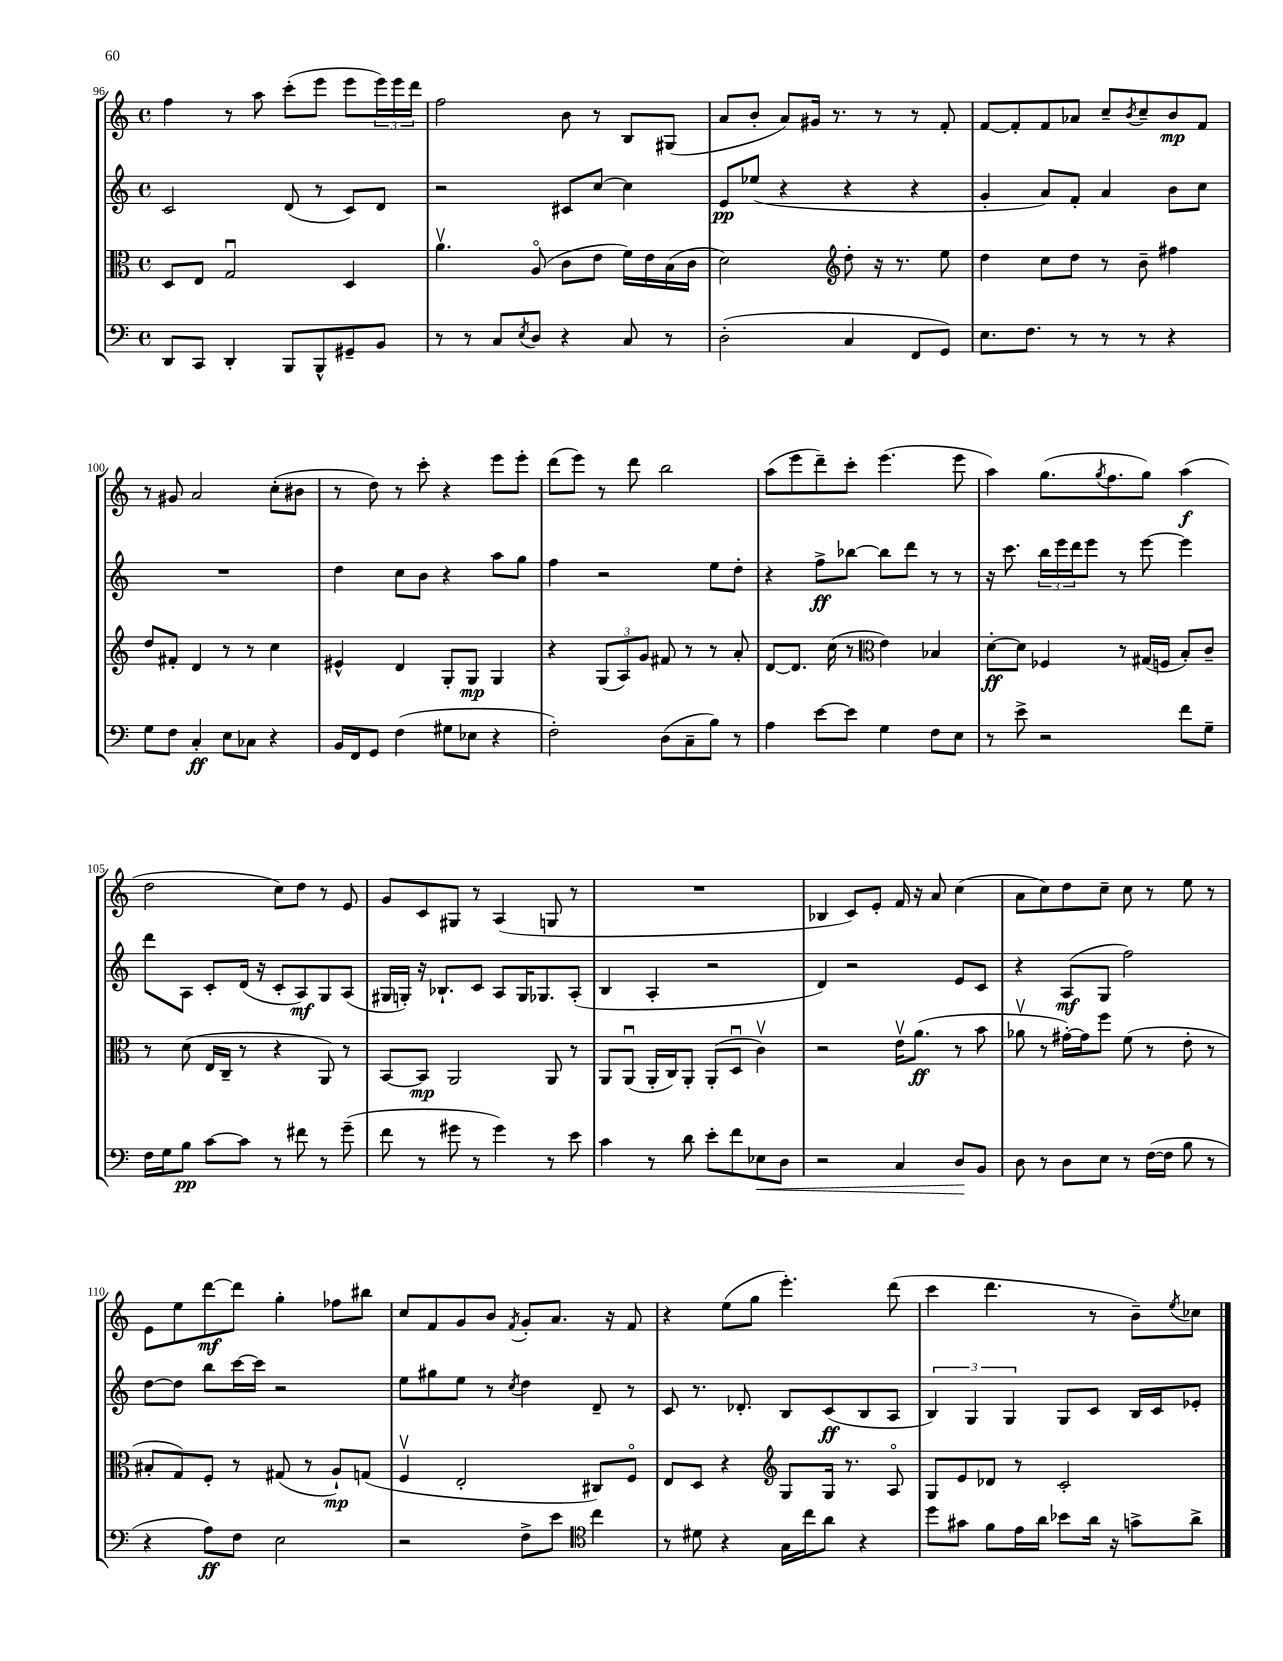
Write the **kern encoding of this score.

**kern	**kern	**kern	**kern
*staff4	*staff3	*staff2	*staff1
*clefF4	*clefC3	*clefG2	*clefG2
*k[]	*k[]	*k[]	*k[]
*M4/4	*M4/4	*M4/4	*M4/4
*met(c)	*met(c)	*met(c)	*met(c)
8DD/L	8D/L	2c/	4ff\
8CC/J	8E/J	.	.
4DD'/	2Gu/	.	8r
.	.	.	8aa\
8BBB/L	.	(8d/	(8ccc'\L
8BBB^^/	.	8r	8eee\J
8GG#~/	4D/	8c/L)	8eee\L
8BB/J	.	8d/J	24eee\L)
.	.	.	24eee\
.	.	.	24ddd\JJ
=	=	=	=
8r	4.av\	2r	2ff\
8r	.	.	.
8C/L	.	.	.
8qE/	.	.	.
8D/J	(8Ao/	.	.
4r	8c\L	8c#/L	8b\
.	8e\J	[8cc/J	8r
8C/	16f\LL)	4cc\]	8B/L
.	16e\	.	.
8r	(16B\	.	(8G#/J
.	16c\JJ	.	.
=	=	=	=
(2D'\	2d\)	8e/L	8a/L
.	.	(8ee-/J	8b'/J
.	.	4r	8a/L)
.	.	.	16g#/Jk
.	.	.	8.r
*	*clefG2	*	*
4C/	8dd'\	4r	.
.	16r	.	8r
.	8.r	.	.
8FF/L	.	4r	8r
8GG/J)	8ee\	.	8f'/
=	=	=	=
8.E\L	4dd\	4g'/	[8f/L
.	.	.	8f'/]
8.F\J	.	.	.
.	8cc\L	8a/L)	8f/
8r	8dd\J	8f'/J	8a-/J
8r	8r	4a/	8cc~/L
.	.	.	8qb/
8r	8b~\	.	8cc~/
4r	4ff#\	8b\L	8b/
.	.	8cc\J	8f/J
=	=	=	=
8G\L	8dd/L	1r	8r
8F\J	8f#'/J	.	8g#/
4C'/	4d/	.	2a/
8E\L	8r	.	.
8C-\J	8r	.	.
4r	4cc\	.	(8cc'\L
.	.	.	8b#\J
=	=	=	=
16BB/LL	4e#^^/	4dd\	8r
16FF/J	.	.	.
8GG/J	.	.	8dd\)
(4F\	4d/	8cc\L	8r
.	.	8b\J	8ccc'\
8G#\L	8G'/L	4r	4r
8E-\J	8G/J	.	.
4r	4G/	8aa\L	8eee\L
.	.	8gg\J	8eee'\J
=	=	=	=
2F'\)	4r	4ff\	(8ddd\L
.	.	.	8eee\J)
.	(12G/L	2r	8r
.	12A/)	.	.
.	.	.	8ddd\
.	12g/J	.	.
(8D\L	8f#/	.	2bb\
8C~\	8r	.	.
8B\J)	8r	8ee\L	.
8r	8a'/	8dd'\J	.
=	=	=	=
4A\	[8d/L	4r	(8aa\L
.	8.d/]J	.	8eee\
[8e\L	.	8ff^\L	8ddd~\)
.	(16cc\	.	.
8e\]J	8r	[8bb-\J	8ccc'\J
*	*clefC3	*	*
4G\	4e\)	8bb-\]L	(4.eee\
.	.	8ddd\J	.
8F\L	4B-/	8r	.
8E\J	.	8r	8eee\
=	=	=	=
8r	[8d'\L	16r	4aa\)
.	.	8.ccc\	.
8e^\	8d\]J	.	.
2r	4F-/	24bb\LL	(8.gg\L
.	.	24eee\	.
.	.	24ddd\J	.
.	.	8eee\J	.
.	.	.	8qgg/
.	.	.	8.ff\
.	8r	8r	.
.	(16G#/LL	[8eee\	8gg\J)
.	16F/JJ	.	.
8f\L	8B'/L)	4eee\]	(4aa\
8G~\J	8c~/J	.	.
=	=	=	=
16F\LL	8r	8ddd\L	2dd\
16G\J	.	.	.
8B\J	(8d\	8A\J	.
[8c\L	16E/LL	8c'/L	.
.	16C~/JJ	.	.
8c\]J	8r	(16d/Jk	.
.	.	16r	.
8r	4r	8c'/L	8cc\L)
8f#\	.	8A/)	8dd\J
8r	8AA/)	8G/	8r
(8g~\	8r	(8A/J	8e/
=	=	=	=
8f\	[8BB/L	16G#/LL	8g/L
.	.	16G'/JJ)	.
8r	8BB/]J	16r	8c/
.	.	8.B-`/L	.
8g#\	2AA/	.	8G#/J
8r	.	8c/J	8r
4g#\)	.	8A/L	(4A/
.	.	16G/K	.
.	.	8.G-/	.
8r	8AA/	.	8G/
8e\	8r	(8A'/J	8r
=	=	=	=
4c\	8AA/L	4B/	1r
.	(8AAu/J	.	.
8r	16AA'/LL	4A'/	.
.	16C/J)	.	.
8d\	8AA'/J	.	.
8e'\L	(8AA'/L	2r	.
8f\	8Du/J	.	.
8E-\	4cv\)	.	.
8D\J	.	.	.
=	=	=	=
2r	2r	4d/)	4B-/
.	.	2r	8c/L)
.	.	.	8e'/J
4C/	16ev\LK	.	16f/
.	(8.a\J	.	16r
.	.	.	8a/
8D/L	8r	8e/L	(4cc\
8BB/J	8b\	8c/J	.
=	=	=	=
8D\	8a-v\	4r	8a\L
8r	8r	.	8cc\)
8D\L	[16g#'\LL)	(8A/L	8dd\
.	16g#\]J	.	.
8E\J	8ff\J	8G/J	8cc~\J
8r	(8f\	2ff\)	8cc\
([16F\LL	8r	.	8r
16F\]JJ	.	.	.
8B\	8e'\	.	8ee\
8r	8r	.	8r
=	=	=	=
4r	8B#'/L	[8dd\L	8e\L
.	8G/)	8dd\]J	8ee\
8A\L)	8F'/J	8bb\L	[8ddd\
8F\J	8r	[16ccc\L	8ddd\]J
.	.	16ccc\]JJ	.
2E\	(8G#/	2r	4gg'\
.	8r	.	.
.	8A`/L)	.	8ff-\L
.	(8G/J	.	8bb#\J
=	=	=	=
2r	4Fv/	8ee\L	8cc/L
.	.	8gg#\	8f/
.	2E'/	8ee\J	8g/
.	.	8r	8b/J
.	.	8qcc/	8qf/
8F^\L	.	4dd\	8g'/L
8e\J	.	.	8.a/J
*clefC4	*	*	*
4cc\	8C#/L)	8d~/	.
.	.	.	16r
.	8Fo/J	8r	8f/
=	=	=	=
8r	8E/L	8c/	4r
8d#\	8D/J	8.r	.
4r	4r	.	(8ee\L
.	.	8.d-'/	.
.	.	.	8gg\J
*	*clefG2	*	*
16G\LL	8G/L	8B/L	4.eee'\)
16cc\J	.	.	.
8a\J	16G/Jk	(8c/	.
.	8.r	.	.
4r	.	8B/	.
.	8Ao/	8A/J	(8ddd\
=	=	=	=
8dd\L	8G/L	6B/)	4ccc\
8g#\J	8e/	.	.
.	.	6G/	.
8f\L	8d-/J	.	4.ddd\
.	.	6G/	.
16e\L	8r	.	.
16a\JJ	.	.	.
8b-\L	2c'/	8G/L	.
16a\Jk	.	8c/J	8r
16r	.	.	.
8g^\L	.	16B/LL	8b~\L)
.	.	16c/J	.
.	.	.	8qee/
8a^\J	.	8e-'/J	8cc-\J
==	==	==	==
*-	*-	*-	*-
